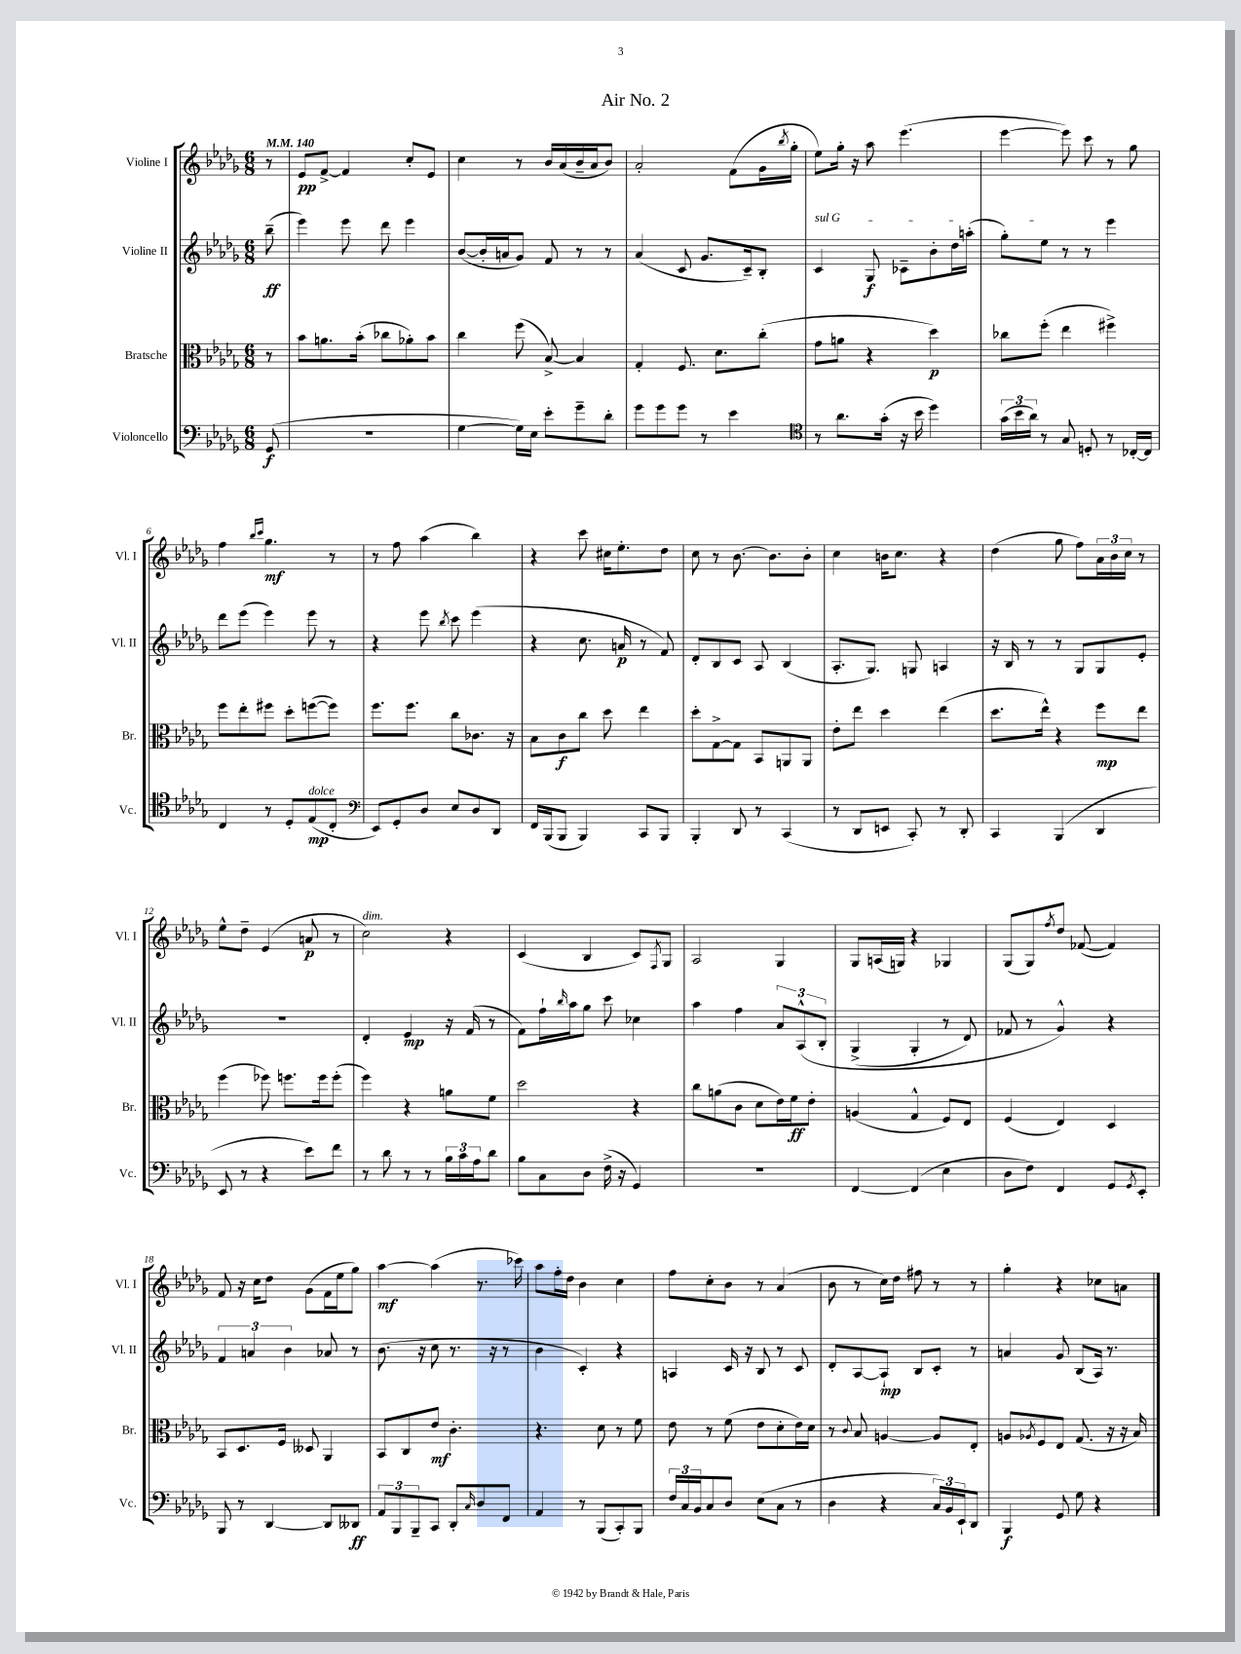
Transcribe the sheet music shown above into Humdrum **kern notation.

**kern	**dynam	**kern	**dynam	**kern	**dynam	**kern	**dynam
*part4	*part4	*part3	*part3	*part2	*part2	*part1	*part1
*staff4	*staff4	*staff3	*staff3	*staff2	*staff2	*staff1	*staff1
*I"Violoncello	*	*I"Bratsche	*	*I"Violine II	*	*I"Violine I	*
*I'Vc.	*	*I'Br.	*	*I'Vl. II	*	*I'Vl. I	*
*clefF4	*	*clefC3	*	*clefG2	*	*clefG2	*
*k[b-e-a-d-g-]	*	*k[b-e-a-d-g-]	*	*k[b-e-a-d-g-]	*	*k[b-e-a-d-g-]	*
*M6/8	*	*M6/8	*	*M6/8	*	*M6/8	*
*MM140	*	*MM140	*	*MM140	*	*MM140	*
=	=	=	=	=	=	=	=
(8GG-/	f	8r	.	(8bb-~\	ff	8r	.
=1	=1	=1	=1	=1	=1	=1	=1
2.r	.	8b-\L	.	4eee-\)	.	8e-/L	pp
.	.	8.an\	.	.	.	[8f^/J	.
.	.	.	.	8eee-\	.	4f/]	.
.	.	(16b-'\Jk	.	.	.	.	.
.	.	8cc-X\L	.	8ddd-\	.	.	.
.	.	8a-X'\)	.	4eee-\	.	8cc'/L	.
.	.	8b-\J	.	.	.	8e-/J	.
=2	=2	=2	=2	=2	=2	=2	=2
[4G-\	.	4cc\	.	([8b-/L	.	4cc\	.
.	.	.	.	16b-'/L]	.	.	.
.	.	.	.	16an/J	.	.	.
16G-\LL])	.	(8ff\	.	8g-/J)	.	8r	.
16E-\JJ	.	.	.	.	.	.	.
8e-'\L	.	[8B-^/)	.	8f/	.	16b-/LL	.
.	.	.	.	.	.	(16a-/	.
8g-~\	.	4B-/]	.	8r	.	16b-~/	.
.	.	.	.	.	.	16a-/J	.
8d-'\J	.	.	.	8r	.	8b-/J)	.
=3	=3	=3	=3	=3	=3	=3	=3
8g-\L	.	4G-'/	.	(4a-/	.	2a-'/	.
8g-\	.	.	.	.	.	.	.
8g-\J	.	8.F/	.	8c/	.	.	.
8r	.	.	.	8.g-/L	.	.	.
.	.	8.d-\L	.	.	.	.	.
4e-\	.	.	.	.	.	(8f\L	.
.	.	.	.	16c~/k)	.	.	.
.	.	(8cc'\J	.	8B-'/J	.	16g-\L	.
.	.	.	.	.	.	8qbb-/	.
.	.	.	.	.	.	16gg-'\JJ	.
=4	=4	=4	=4	=4	=4	=4	=4
*clefC4	*	*	*	*	*	*	*
!	!	!	!	!LO:TX:a:i:t=sul G	!	!	!
8r	.	8g-\L	.	4c/	.	8ee-\L)	.
8.a-\L	.	8an\J	.	.	.	16gg-'\Jk	.
.	.	.	.	.	.	16r	.
.	.	4r	.	8G-/	f	8aa-\	.
(16g-'\Jk	.	.	.	.	.	.	.
16r	.	.	.	8c-X~\L	.	(4.eee-\	.
16b-\	.	.	.	.	.	.	.
4dd-\)	.	4dd-\)	p	8b-'\	.	.	.
.	.	.	.	16dd-\L	.	.	.
.	.	.	.	(16aan'\JJ	.	.	.
=5	=5	=5	=5	=5	=5	=5	=5
(24g-\LL	.	8cc-X\L	.	8gg-'\L)	.	[4eee-\	.
24b-\	.	.	.	.	.	.	.
24a-\JJ)	.	.	.	.	.	.	.
8r	.	(8ff'\J	.	8ee-\J	.	.	.
8G-/	.	4ee-\	.	8r	.	8eee-\])	.
8Dn'/	.	.	.	8r	.	8ccc\	.
8r	.	4ff#X^\)	.	4eee-\	.	8r	.
[16C-X'/LL	.	.	.	.	.	8gg-\	.
16C-/JJ]	.	.	.	.	.	.	.
!!LO:LB:g=z
=6	=6	=6	=6	=6	=6	=6	=6
4C/	.	8ff\L	.	8ddd-\L	.	4ff\	.
.	.	8ee-'\	.	(8eee-\J	.	.	.
.	.	.	.	.	.	16qqbb-/LL	.
.	.	.	.	.	.	16qqccc/JJ	.
8r	.	8ff#X\J	.	4eee-\)	.	4.gg-\	mf
8D-'/L	.	8dd-'\L	.	.	.	.	.
!LO:TX:a:i:t=dolce	!	!	!	!	!	!	!
(8E-/	mp	([8ffn\	.	8eee-\	.	.	.
8C'/J	.	8ff\J])	.	8r	.	8r	.
=7	=7	=7	=7	=7	=7	=7	=7
*clefF4	*	*	*	*	*	*	*
8EE-/L)	.	8.ff\L	.	4r	.	8r	.
8GG-'/	.	.	.	.	.	8ff\	.
.	.	8.ff\J	.	.	.	.	.
8D-/J	.	.	.	8eee-\	.	(4aa-\	.
.	.	.	.	8qbb-/	.	.	.
8E-/L	.	8cc\L	.	8ccc\	.	.	.
8D-/	.	8.c-X\J	.	(4eee-\	.	4bb-\)	.
8DD-/J	.	.	.	.	.	.	.
.	.	16r	.	.	.	.	.
=8	=8	=8	=8	=8	=8	=8	=8
16FF/LL	.	8B-\L	.	4r	.	4r	.
(16BBB-/J	.	.	.	.	.	.	.
8BBB-/J	.	8c\	f	.	.	.	.
4BBB-/)	.	8cc\J	.	8.cc\	.	8ccc\	.
.	.	8dd-\	.	.	.	16cc#X\KL	.
.	.	.	.	16an/	p	8.ee-'\	.
8CC/L	.	4ee-\	.	8r	.	.	.
8BBB-/J	.	.	.	8f/)	.	8dd-\J	.
=9	=9	=9	=9	=9	=9	=9	=9
4BBB-'/	.	8dd-'\L	.	8d-'/L	.	8cc\	.
.	.	[8G-^\	.	8B-/	.	8r	.
8DD-/	.	8G-\J]	.	8c/J	.	[8.b-\	.
8r	.	8BB-/L	.	8A-/	.	.	.
.	.	.	.	.	.	8.b-\L]	.
(4CC/	.	8AAn/	.	(4B-/	.	.	.
.	.	8AA/J	.	.	.	8b-'\J	.
=10	=10	=10	=10	=10	=10	=10	=10
8r	.	8e-'\L	.	8.A-'/L	.	4cc\	.
8DD-/L	.	8ee-\J	.	.	.	.	.
.	.	.	.	8.G-/J)	.	.	.
8EEn/J	.	4dd-\	.	.	.	16bn\KL	.
.	.	.	.	.	.	8.cc\J	.
8CC'/)	.	.	.	8Gn/	.	.	.
8r	.	(4ee-\	.	4An/	.	4r	.
8DD-'/	.	.	.	.	.	.	.
=11	=11	=11	=11	=11	=11	=11	=11
4CC/	.	8.dd-\L	.	16r	.	(4dd-\	.
.	.	.	.	16B-/	.	.	.
.	.	.	.	8r	.	.	.
.	.	16ee-^^\Jk)	.	.	.	.	.
(4BBB-/	.	4r	.	8r	.	8gg-\	.
.	.	.	.	8G-/L	.	8ff\L)	.
4DD-/	.	8ff\L	mp	8G-/	.	24a-\L	.
.	.	.	.	.	.	24b-\	.
.	.	.	.	.	.	24cc\JJ	.
.	.	8ee-\J	.	8e-'/J	.	8r	.
!!LO:LB:g=z
=12	=12	=12	=12	=12	=12	=12	=12
8EE-/	.	(4ff\	.	2.r	.	8ee-^^\L	.
8r	.	.	.	.	.	8dd-~\J	.
4r	.	8ff-X\)	.	.	.	(4e-/	.
.	.	8.ffn\L	.	.	.	.	.
8e-\L)	.	.	.	.	.	8an/	p
.	.	16ff\k	.	.	.	.	.
8f\J	.	(8ff'\J	.	.	.	8r	.
=13	=13	=13	=13	=13	=13	=13	=13
!	!	!	!	!	!	!LO:TX:a:i:t=dim.	!
8r	.	4ff\)	.	4d-'/	.	2cc\)	.
8d-\	.	.	.	.	.	.	.
8r	.	4r	.	4e-/	mp	.	.
8r	.	.	.	.	.	.	.
24B-\LL	.	8an\L	.	16r	.	4r	.
24c\	.	.	.	.	.	.	.
.	.	.	.	(16f/	.	.	.
24A-\J	.	.	.	.	.	.	.
8d-\J	.	8f\J	.	8r	.	.	.
=14	=14	=14	=14	=14	=14	=14	=14
8B-\L	.	2dd-\	.	8f\L)	.	(4c/	.
8C\	.	.	.	16ff`\L	.	.	.
.	.	.	.	16qqbb-/	.	.	.
.	.	.	.	16aa-\J	.	.	.
8D-\J	.	.	.	8gg-\J	.	4B-/	.
(16F^\	.	.	.	8ccc\	.	.	.
16r	.	.	.	.	.	.	.
4GG-/)	.	4r	.	4cc-X\	.	8c/L)	.
.	.	.	.	.	.	8qF/	.
.	.	.	.	.	.	8G-/J	.
=15	=15	=15	=15	=15	=15	=15	=15
2.r	.	8cc\L	.	4aa-\	.	2A-/	.
.	.	(8an\	.	.	.	.	.
.	.	8c\J	.	4ff\	.	.	.
.	.	8d-\L	.	.	.	.	.
.	.	16e-\L)	.	12a-/L	.	4G-/	.
.	.	16f\J	ff	.	.	.	.
.	.	.	.	(12A-^^/	.	.	.
.	.	8e-'\J	.	.	.	.	.
.	.	.	.	12B-'/J	.	.	.
=16	=16	=16	=16	=16	=16	=16	=16
[4FF/	.	(4An/	.	(4G-^/	.	8G-/L	.
.	.	.	.	.	.	(16An/L	.
.	.	.	.	.	.	16Gn/JJ)	.
(4FF/]	.	4G-^^/	.	4G-'/	.	4r	.
4E-\	.	8F/L)	.	8r	.	4G-X/	.
.	.	8E-/J	.	8d-/)	.	.	.
=17	=17	=17	=17	=17	=17	=17	=17
8D-\L	.	(4F/	.	8f-X/	.	(8G-/L	.
8F\J)	.	.	.	8r	.	8G-/)	.
.	.	.	.	.	.	8qff/	.
4FF/	.	4E-/)	.	4g-^^/)	.	8dd-/J	.
.	.	.	.	.	.	([8f-X/	.
8GG-/L	.	4D-/	.	4r	.	4f-/])	.
8qGG-/	.	.	.	.	.	.	.
8EE-'/J	.	.	.	.	.	.	.
!!LO:LB:g=z
=18	=18	=18	=18	=18	=18	=18	=18
8BBB-/	.	8BB-/L	.	6f/	.	8f/	.
8r	.	8.D-/	.	.	.	16r	.
.	.	.	.	6an/	.	.	.
.	.	.	.	.	.	16cc\KL	.
[4DD-/	.	.	.	.	.	8dd-\J	.
.	.	16F/Jk	.	.	.	.	.
.	.	.	.	6b-\	.	.	.
.	.	8D--X/	.	.	.	(8g-\L	.
8DD-/L]	.	4AA-/	.	8a-X/	.	16f\L	.
.	.	.	.	.	.	16ee-\J	.
8DD--X/J	ff	.	.	8r	.	8gg-\J)	.
=19	=19	=19	=19	=19	=19	=19	=19
12AA-/L	.	8BB-/L	.	(8.b-\	.	[4aa-\	mf
12BBB-/	.	.	.	.	.	.	.
.	.	8C/	.	.	.	.	.
12BBB-~/	.	.	.	.	.	.	.
.	.	.	.	16r	.	.	.
8CC/J	.	8e-/J	mf	8cc\	.	(4aa-\]	.
8DD-'/L	.	4.c'\	.	8.r	.	.	.
16qqC/	.	.	.	.	.	.	.
8D-/	.	.	.	.	.	8.r	.
.	.	.	.	16r	.	.	.
8FF/J	.	.	.	8r	.	.	.
.	.	.	.	.	.	16ccc-X\)	.
=20	=20	=20	=20	=20	=20	=20	=20
4AA-/	.	4.r	.	4b-\	.	8aa-\L	.
.	.	.	.	.	.	16ff'\L	.
.	.	.	.	.	.	16dd-\JJ	.
8r	.	.	.	4c'/)	.	4b-\	.
(8BBB-/L	.	8d-\	.	.	.	.	.
8CC'/)	.	8r	.	4r	.	4cc\	.
8BBB-/J	.	8f\	.	.	.	.	.
=21	=21	=21	=21	=21	=21	=21	=21
24F/LL	.	8e-\	.	4An/	.	8ff\L	.
24C/	.	.	.	.	.	.	.
24BB-/J	.	.	.	.	.	.	.
8C/	.	8r	.	.	.	8cc'\	.
8D-/J	.	(8f\	.	16c/	.	8b-\J	.
.	.	.	.	16r	.	.	.
(8E-\L	.	8e-\L	.	8B-/	.	8r	.
8C\J	.	8d-'\	.	8r	.	(4a-/	.
8r	.	16e-\L)	.	8c/	.	.	.
.	.	16d-\JJ	.	.	.	.	.
=22	=22	=22	=22	=22	=22	=22	=22
4D-\	.	8r	.	8d-'/L	.	8b-\	.
.	.	8qqc/	.	.	.	.	.
.	.	8B-/	.	[8A-/	.	8r	.
4r	.	[4An/	.	8A-`/J]	mp	16cc\LL)	.
.	.	.	.	.	.	16dd-\JJ	.
.	.	.	.	8B-/L	.	8ff#X\	.
24C/LL)	.	8A/L]	.	8c'/J	.	8r	.
24BB-/	.	.	.	.	.	.	.
24EE-`/J	.	.	.	.	.	.	.
8DD-/J	.	8E-'/J	.	8r	.	8r	.
=23	=23	=23	=23	=23	=23	=23	=23
4BBB-/	f	8An/L	.	4an/	.	4gg-'\	.
.	.	8qA-X/	.	.	.	.	.
.	.	8F/	.	.	.	.	.
8GG-/	.	8E-/J	.	8g-/	.	4r	.
8G-\	.	(8.G-/	.	(8B-/L	.	.	.
4r	.	.	.	16A-/Jk)	.	8cc-X\L	.
.	.	16r	.	8.r	.	.	.
.	.	16r	.	.	.	8an\J	.
.	.	16B-/)	.	.	.	.	.
==	==	==	==	==	==	==	==
*-	*-	*-	*-	*-	*-	*-	*-
